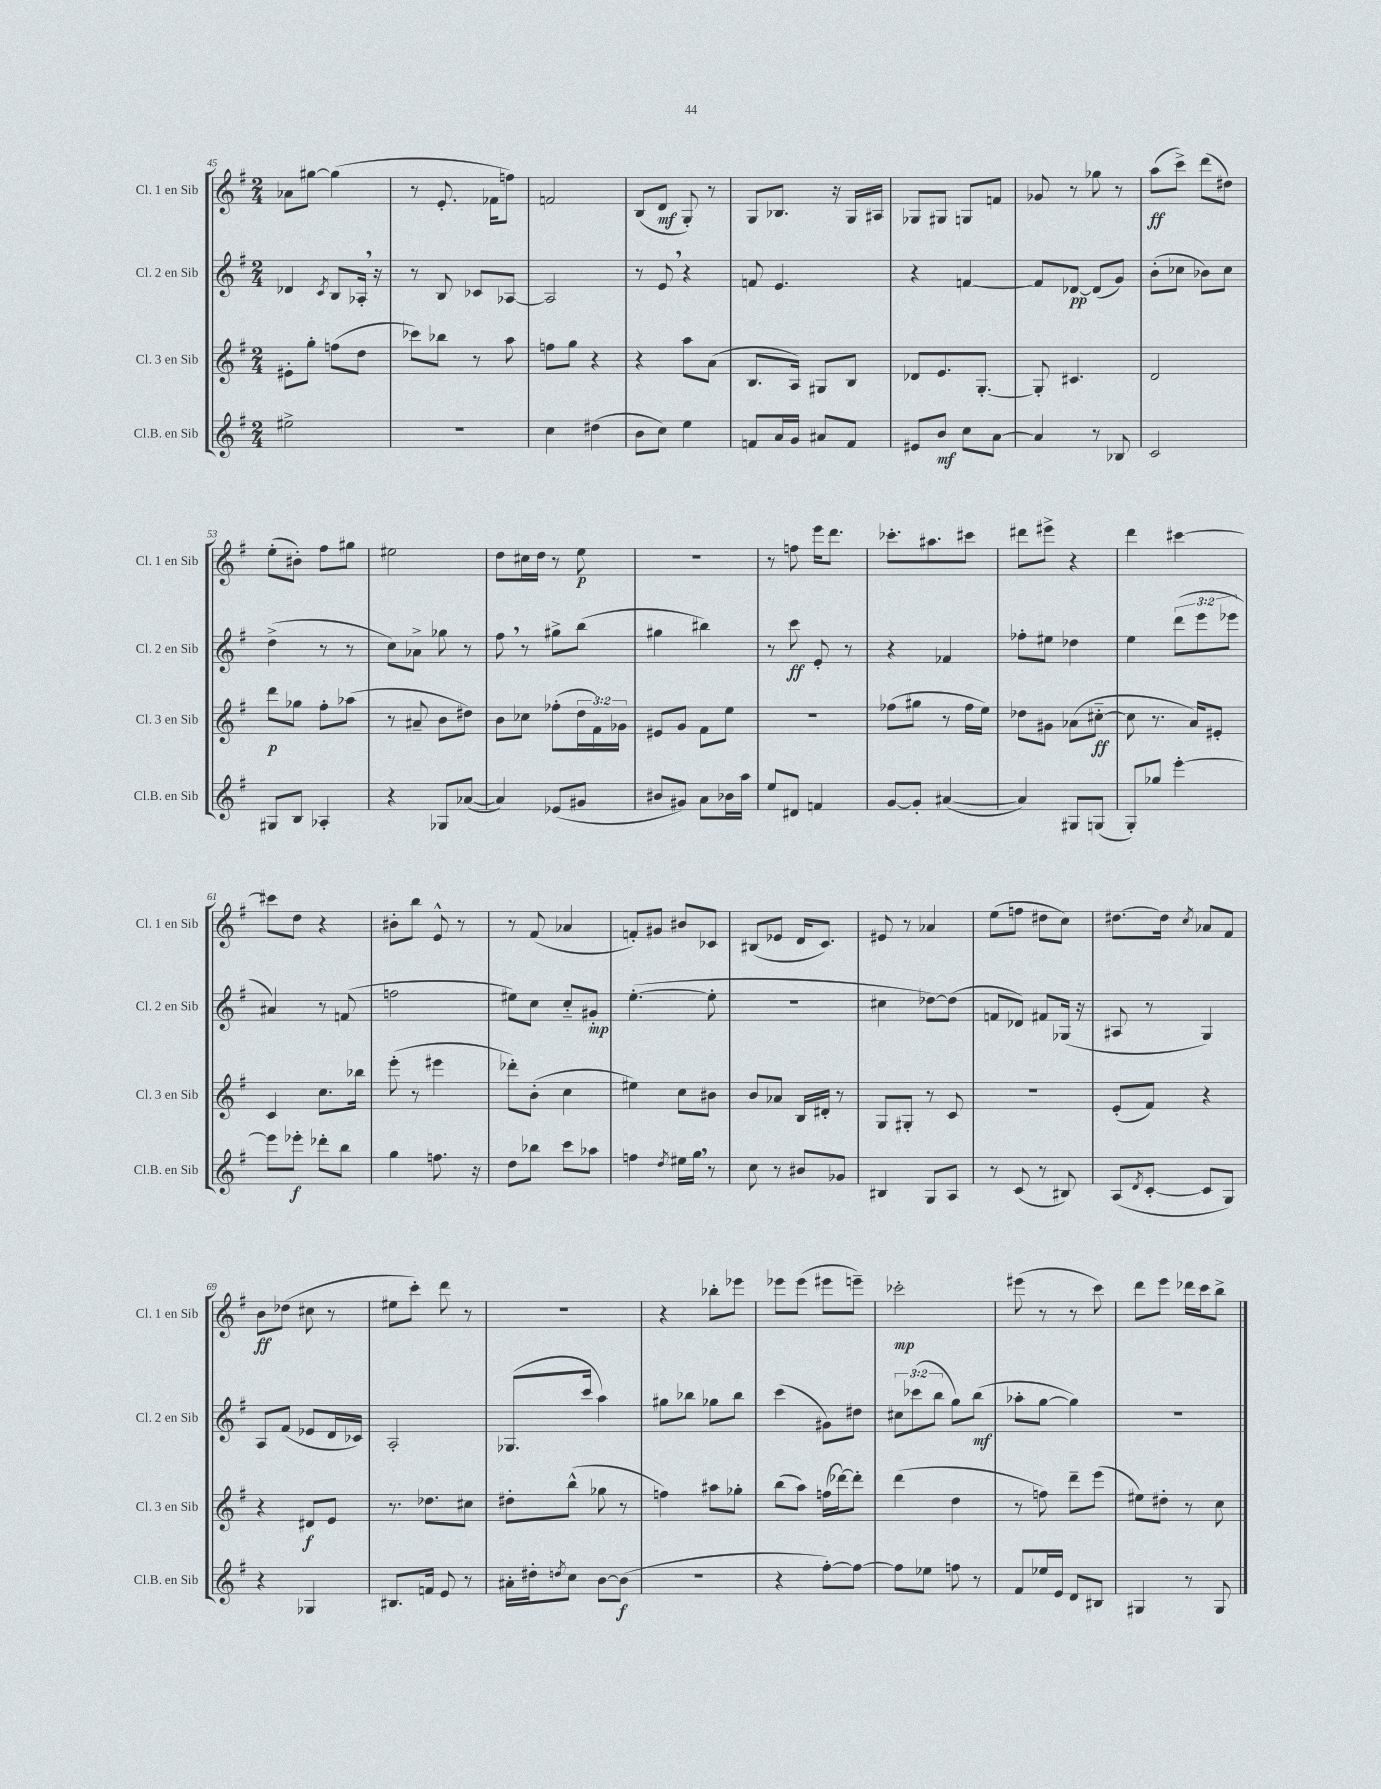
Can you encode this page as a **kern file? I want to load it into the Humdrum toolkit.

**kern	**dynam	**kern	**dynam	**kern	**dynam	**kern	**dynam
*part4	*part4	*part3	*part3	*part2	*part2	*part1	*part1
*staff4	*staff4	*staff3	*staff3	*staff2	*staff2	*staff1	*staff1
*I"Cl.B. en Sib	*	*I"Cl. 3 en Sib	*	*I"Cl. 2 en Sib	*	*I"Cl. 1 en Sib	*
*I'Cl.B. en Sib	*	*I'Cl. 3 en Sib	*	*I'Cl. 2 en Sib	*	*I'Cl. 1 en Sib	*
*clefG2	*	*clefG2	*	*clefG2	*	*clefG2	*
*k[f#]	*	*k[f#]	*	*k[f#]	*	*k[f#]	*
*M2/4	*	*M2/4	*	*M2/4	*	*M2/4	*
=45	=45	=45	=45	=45	=45	=45	=45
2ee#X^\	.	8e#X'\L	.	4d-X/	.	8a-X\L	.
.	.	8gg'\J	.	.	.	[8gg#X\J	.
.	.	.	.	8qc/	.	.	.
.	.	(8ffn\L	.	8B/L	.	(4gg#\]	.
.	.	8dd\J	.	16A-X',/Jk	.	.	.
.	.	.	.	16r	.	.	.
=46	=46	=46	=46	=46	=46	=46	=46
2r	.	8ccc-X\L)	.	8r	.	8r	.
.	.	8bb-X\J	.	8B/	.	8.e'/	.
.	.	8r	.	8c-X/L	.	.	.
.	.	.	.	.	.	16f-X\KL	.
.	.	8aa\	.	[8A-X/J	.	8ffn\J)	.
=47	=47	=47	=47	=47	=47	=47	=47
4cc\	.	8ffn\L	.	2A-/]	.	2fn/	.
.	.	8gg\J	.	.	.	.	.
(4dd#X\	.	4r	.	.	.	.	.
=48	=48	=48	=48	=48	=48	=48	=48
8b\L	.	4r	.	8r	.	(8B/L	.
8cc\J)	.	.	.	8e,/	.	8d/J	mf
4ee\	.	8aa\L	.	4r	.	8G'/)	.
.	.	(8a\J	.	.	.	8r	.
=49	=49	=49	=49	=49	=49	=49	=49
8fn/L	.	8.B/L	.	8fn/	.	8G/L	.
16a/L	.	.	.	4.e/	.	8.B-X/J	.
16g/JJ	.	16A/Jk)	.	.	.	.	.
8a#X/L	.	8G#X/L	.	.	.	.	.
.	.	.	.	.	.	16r	.
8f/J	.	8B/J	.	.	.	16G/LL	.
.	.	.	.	.	.	16A#X/JJ	.
=50	=50	=50	=50	=50	=50	=50	=50
8e#X/L	.	8d-X/L	.	4r	.	8G-X/L	.
8b/J	mf	8.e/	.	.	.	8G#X/J	.
8cc\L	.	.	.	[4fn/	.	8Gn/L	.
.	.	[8.G'/J	.	.	.	.	.
[8a\J	.	.	.	.	.	8fn/J	.
=51	=51	=51	=51	=51	=51	=51	=51
4a/]	.	8G'/]	.	8f/L]	.	8g-X/	.
.	.	4.c#X/	.	[8d-X/J	pp	8r	.
8r	.	.	.	(8d-/L]	.	8gg-X\	.
8B-X/	.	.	.	8g/J)	.	8r	.
=52	=52	=52	=52	=52	=52	=52	=52
2c/	.	2d/	.	(8b'\L	.	(8aa\L	ff
.	.	.	.	8cc-X\J	.	8ccc^\J)	.
.	.	.	.	8b-X\L)	.	(8ddd\L	.
.	.	.	.	8cc-\J	.	8dd#X\J)	.
!!LO:LB:g=z
=53	=53	=53	=53	=53	=53	=53	=53
8G#X/L	.	8ddd\L	p	(4dd^\	.	(8ee'\L	.
8B/J	.	8gg-X\J	.	.	.	8b#X'\J)	.
4A-X'/	.	8ff#'\L	.	8r	.	8ff#\L	.
.	.	(8aa-X\J	.	8r	.	8gg#X\J	.
=54	=54	=54	=54	=54	=54	=54	=54
4r	.	8r	.	8cc\L)	.	2ee#X\	.
.	.	8a#X~/	.	8a-X^\J	.	.	.
8G-X/L	.	8b\L	.	8gg-X\	.	.	.
([8a-X/J	.	8dd#X\J)	.	8r	.	.	.
=55	=55	=55	=55	=55	=55	=55	=55
4a-/])	.	8b\L	.	8ff#,\	.	8dd\L	.
.	.	8cc-X\J	.	8r	.	16cc#X\L	.
.	.	.	.	.	.	16dd\JJ	.
(8e-X/L	.	(8ff-X'\L	.	8gg#X^\L	.	8r	.
8g#X/J	.	24dd\L	.	(8bb\J	.	8ee\	p
.	.	24f#\)	.	.	.	.	.
.	.	24g-X\JJ	.	.	.	.	.
=56	=56	=56	=56	=56	=56	=56	=56
8b#X/L	.	8e#X/L	.	4gg#X\	.	2r	.
8g#X/J)	.	8g/J	.	.	.	.	.
8a\L	.	8f#\L	.	4bb#X\)	.	.	.
16b-X\L	.	8ee\J	.	.	.	.	.
16aa\JJ	.	.	.	.	.	.	.
=57	=57	=57	=57	=57	=57	=57	=57
8ee/L	.	2r	.	8r	.	8r	.
8d#X/J	.	.	.	8ccc\	ff	8ffn\	.
4fn/	.	.	.	8e'/	.	16eee\KL	.
.	.	.	.	.	.	8.ddd\J	.
.	.	.	.	8r	.	.	.
=58	=58	=58	=58	=58	=58	=58	=58
[8g/L	.	(8ff-X\L	.	4r	.	8.ccc-X'\L	.
8g'/J]	.	8gg#X\J	.	.	.	.	.
.	.	.	.	.	.	8.aa#X\	.
([4a#X/	.	8r	.	4f-X/	.	.	.
.	.	16ff-\LL	.	.	.	8ccc#X\J	.
.	.	16ee\JJ)	.	.	.	.	.
=59	=59	=59	=59	=59	=59	=59	=59
4a#/])	.	8dd-X\L	.	8ff-X'\L	.	8ddd#X\L	.
.	.	8g#X\J	.	8ee#X\J	.	8eee#X^\J	.
8G#X/L	.	(8a-X\L	.	4dd-X\	.	4r	.
(8Gn/J	.	[8cc#X\J	ff	.	.	.	.
=60	=60	=60	=60	=60	=60	=60	=60
8G'/L)	.	8cc#\]	.	4ee\	.	4ddd\	.
8gg-X/J	.	8.r	.	.	.	.	.
[4eee'\	.	.	.	(12ddd\L	.	[4ccc#X\	.
.	.	16a/KL)	.	.	.	.	.
.	.	.	.	12eee\	.	.	.
.	.	8e#X'/J	.	.	.	.	.
.	.	.	.	12eee-X\J	.	.	.
!!LO:LB:g=z
=61	=61	=61	=61	=61	=61	=61	=61
8eee\L]	.	4c/	.	4a#X/)	.	8ccc#X\L]	.
8eee-X'\J	f	.	.	.	.	8dd\J	.
8ddd-X'\L	.	8.cc\L	.	8r	.	4r	.
8bb\J	.	.	.	(8fn/	.	.	.
.	.	16bb-X\Jk	.	.	.	.	.
=62	=62	=62	=62	=62	=62	=62	=62
4gg\	.	(8eee'\	.	2ffn\	.	8b#X'\L	.
.	.	8r	.	.	.	8bb\J	.
8.ffn\	.	4eee#X\	.	.	.	8e^^/	.
.	.	.	.	.	.	8r	.
16r	.	.	.	.	.	.	.
=63	=63	=63	=63	=63	=63	=63	=63
8dd\L	.	8ddd-X'\L)	.	8ee#X\L)	.	8r	.
8bb-X\J	.	(8b'\J	.	8cc\J	.	(8f#/	.
8ccc\L	.	4cc\	.	8cc/L	.	4a-X/	.
8aa-X\J	.	.	.	8g#X'/J	mp	.	.
=64	=64	=64	=64	=64	=64	=64	=64
4ffn\	.	4ee#X\)	.	([4.ee'\	.	8fn'/L)	.
.	.	.	.	.	.	8g#X/J	.
8qdd/	.	.	.	.	.	.	.
16ee#X\LL	.	8cc\L	.	.	.	8b#X/L	.
16gg,\JJ	.	.	.	.	.	.	.
8r	.	8b#X\J	.	8ee'\]	.	8c-X/J	.
=65	=65	=65	=65	=65	=65	=65	=65
8cc\	.	8b/L	.	2r	.	(8B#X/L	.
8r	.	8a-X/J	.	.	.	8e-X/J	.
8b#X/L	.	16B/LL	.	.	.	16d/KL	.
.	.	16d#X'/JJ	.	.	.	8.c/J)	.
8g-X/J	.	8r	.	.	.	.	.
=66	=66	=66	=66	=66	=66	=66	=66
4B#X/	.	8G/L	.	4cc#X\	.	8e#X/	.
.	.	8G#X'/J	.	.	.	8r	.
8G/L	.	8r	.	[8dd-X\L)	.	4a-X/	.
8A/J	.	8c/	.	(8dd-\J]	.	.	.
=67	=67	=67	=67	=67	=67	=67	=67
8r	.	2r	.	8fn/L	.	(8ee\L	.
(8c/	.	.	.	8d-X/J)	.	8ffn\J	.
8r	.	.	.	8f#X/L	.	8dd#X\L	.
8B#X/)	.	.	.	(16G-X/Jk	.	8cc\J)	.
.	.	.	.	16r	.	.	.
=68	=68	=68	=68	=68	=68	=68	=68
(8A/L	.	(8e'/L	.	8A#X/	.	[8.dd#X\L	.
8qd/	.	.	.	.	.	.	.
[8c'/J	.	8f#/J)	.	8r	.	.	.
.	.	.	.	.	.	16dd#\Jk]	.
.	.	.	.	.	.	8qcc/	.
8c/L]	.	4r	.	4G/)	.	8a-X/L	.
8G/J)	.	.	.	.	.	8f#/J	.
!!LO:LB:g=z
=69	=69	=69	=69	=69	=69	=69	=69
4r	.	4r	.	8A/L	.	8b\L	ff
.	.	.	.	(8f#/J	.	(8dd-X\J	.
4G-X/	.	8d#X/L	f	8e-X/L	.	8cc#X\	.
.	.	8e/J	.	16d/L	.	8r	.
.	.	.	.	16c-X/JJ)	.	.	.
=70	=70	=70	=70	=70	=70	=70	=70
8.B#X/L	.	8.r	.	2A'/	.	8ee#X\L	.
.	.	.	.	.	.	8ccc'\J)	.
16fn/Jk	.	8.dd-X\L	.	.	.	.	.
8e/	.	.	.	.	.	8ddd\	.
8r	.	8cc#X\J	.	.	.	8r	.
=71	=71	=71	=71	=71	=71	=71	=71
16a#X'\LL	.	8dd#X'\L	.	(8.G-X/L	.	2r	.
16dd#X'\J	.	.	.	.	.	.	.
8qddn/	.	.	.	.	.	.	.
8cc\J	.	(8bb^^\J	.	.	.	.	.
.	.	.	.	16ccc/Jk	.	.	.
[8b\L	.	8gg-X\	.	4aa\)	.	.	.
(8b\J]	f	8r	.	.	.	.	.
=72	=72	=72	=72	=72	=72	=72	=72
2r	.	4ffn\)	.	8gg#X\L	.	4r	.
.	.	.	.	8bb-X\J	.	.	.
.	.	8aa#X\L	.	8gg-X\L	.	8bb-X'\L	.
.	.	8gg-X'\J	.	8bb-\J	.	8eee-X\J	.
=73	=73	=73	=73	=73	=73	=73	=73
4r	.	(8bb\L	.	(4ccc\	.	8eee-X\L	.
.	.	8aa\J)	.	.	.	(8eee-\J	.
[8ff#'\L)	.	(16ffn\LL	.	8g#X\L)	.	8eee#X\L	.
.	.	[16ddd-X\J)	.	.	.	.	.
8ff#\J_	.	8ddd-'\J]	.	8dd#X\J	.	8eeen~\J)	.
=74	=74	=74	=74	=74	=74	=74	=74
8ff#\L]	.	(4ddd\	.	12cc#X\L	.	2ccc-X'\	mp
.	.	.	.	(12ccc-X\	.	.	.
8ee-X\J	.	.	.	.	.	.	.
.	.	.	.	12bb\J	.	.	.
8ffn\	.	4dd\	.	8gg\L)	.	.	.
8r	.	.	.	(8bb\J	mf	.	.
=75	=75	=75	=75	=75	=75	=75	=75
8f#/L	.	8r	.	8aa-X'\L	.	(8eee#X\	.
16ee-X/L	.	8ffn\)	.	[8gg\J	.	8r	.
16e/JJ	.	.	.	.	.	.	.
8d/L	.	8ddd~\L	.	4gg\])	.	8r	.
8B#X/J	.	(8eee\J	.	.	.	8ccc\)	.
=76	=76	=76	=76	=76	=76	=76	=76
4G#X/	.	8ee#X\L)	.	2r	.	8ddd\L	.
.	.	8dd#X'\J	.	.	.	8eee\J	.
8r	.	8r	.	.	.	16ddd-X\LL	.
.	.	.	.	.	.	16ccc\J	.
8G#/	.	8cc\	.	.	.	8bb^\J	.
==	==	==	==	==	==	==	==
*-	*-	*-	*-	*-	*-	*-	*-
